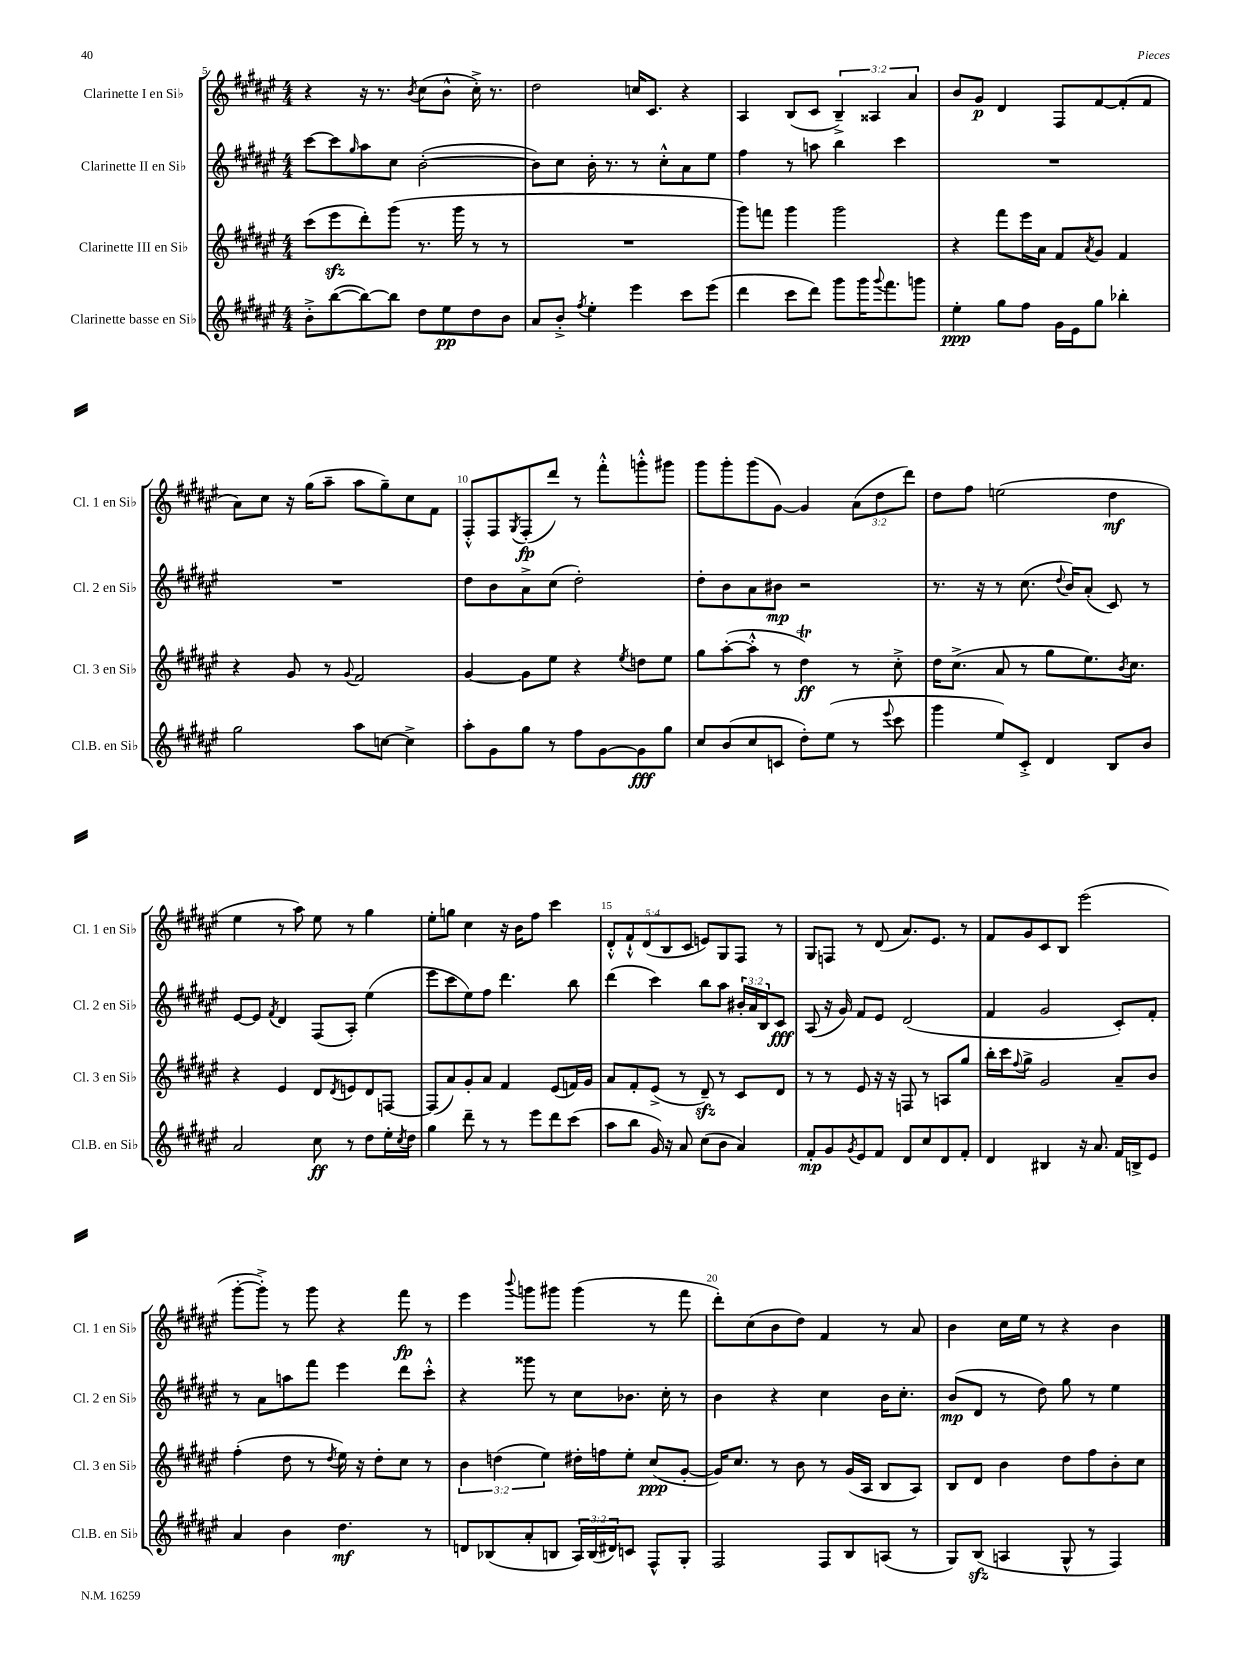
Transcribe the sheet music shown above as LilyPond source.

<<
\new StaffGroup <<
\new Staff = "s0" \with { instrumentName = "Clarinette I en Sib" shortInstrumentName = "Cl. 1 en Sib" } {
    \clef treble \key fis \major \numericTimeSignature \time 4/4 \override Staff.TupletNumber.text = #tuplet-number::calc-fraction-text
    r4 r16 r8. \acciaccatura { b'8 } cis''8( b'8-^ cis''16-.->) r8. |
    dis''2 c''16 cis'8. r4 |
    ais4 b8( cis'8 \tuplet 3/2 { b4--->) aisis4 ais'4 } |
    b'8 gis'8\p dis'4 fis8 fis'8~ fis'8-.( fis'8 |
    ais'8) cis''8 r16 gis''16( ais''8-- ais''8 gis''8--) cis''8 fis'8 |
    fis8-.-^ fis8 \acciaccatura { gis8 } fis8-.\fp( dis'''8) r8 fis'''8-.-^ g'''8-.-^ gis'''8 |
    gis'''8 gis'''8-. gis'''8( gis'8~) gis'4 \tuplet 3/2 { ais'8( dis''8 dis'''8) } |
    dis''8 fis''8 e''2( dis''4\mf |
    eis''4 r8 ais''8) eis''8 r8 gis''4 |
    eis''8-. g''8 cis''4 r16 b'16 fis''8 cis'''4 |
    \tuplet 5/4 { dis'8-.-^ fis'8-!-^ dis'8( b8 cis'8 } e'8) gis8 fis8 r8 |
    gis8 f8 r8 dis'8( ais'8.) eis'8. r8 |
    fis'8 gis'8 cis'8 b8 eis'''2( |
    gis'''8~-. gis'''8-.->) r8 gis'''8 r4 fis'''8\fp r8 |
    eis'''4 \appoggiatura { b'''8 } g'''8 gis'''8 gis'''4( r8 fis'''8 |
    dis'''8-.) cis''8( b'8 dis''8) fis'4 r8 ais'8 |
    b'4 cis''16 eis''16 r8 r4 b'4 \bar "|." |
}
\new Staff = "s1" \with { instrumentName = "Clarinette II en Sib" shortInstrumentName = "Cl. 2 en Sib" } {
    \clef treble \key fis \major \numericTimeSignature \time 4/4 \override Staff.TupletNumber.text = #tuplet-number::calc-fraction-text
    cis'''8~ cis'''8 \grace { gis''16 } ais''8 cis''8 b'2~-.( |
    b'8) cis''8 b'16-. r8. r8 cis''8-.-^ ais'8 eis''8 |
    fis''4 r8 a''8 b''4 cis'''4 |
    R1 |
    R1 |
    dis''8 b'8 ais'8-> cis''8( dis''2-.) |
    dis''8-. b'8 ais'8 bis'8\mp r2 |
    r8. r16 r8 cis''8.( \appoggiatura { dis''8 } b'16) ais'8-.( cis'8) r8 |
    eis'8~ eis'8 \acciaccatura { fis'8 } dis'4 fis8( ais8-.) eis''4( |
    eis'''8 cis'''8 eis''8) fis''8 dis'''4. b''8 |
    dis'''4( cis'''4) b''8 ais''8 \tuplet 3/2 { bis'16-. ais'16 b16 } cis'8\fff |
    ais8( r16 gis'16) fis'8 eis'8 dis'2( |
    fis'4 gis'2 cis'8-.) fis'8-. |
    r8 ais'8 a''8 fis'''8 eis'''4 dis'''8 cis'''8-.-^ |
    r4 gisis'''8 r8 cis''8 bes'8. cis''16-. r8 |
    b'4 r4 cis''4 b'16 cis''8.-. |
    b'8\mp( dis'8 r8 dis''8) gis''8 r8 eis''4 \bar "|." |
}
\new Staff = "s2" \with { instrumentName = "Clarinette III en Sib" shortInstrumentName = "Cl. 3 en Sib" } {
    \clef treble \key fis \major \numericTimeSignature \time 4/4 \override Staff.TupletNumber.text = #tuplet-number::calc-fraction-text
    cis'''8( eis'''8\sfz dis'''8-.) gis'''8( r8. gis'''16 r8 r8 |
    R1 |
    gis'''8) f'''8 gis'''4 gis'''2 |
    r4 fis'''8 eis'''16 ais'16 fis'8 \acciaccatura { ais'8 } gis'8 fis'4 |
    r4 gis'8 r8 \appoggiatura { gis'8 } fis'2 |
    gis'4~ gis'8 eis''8 r4 \acciaccatura { eis''8 } d''8 eis''8 |
    gis''8 ais''8~-.( ais''8-.-^ r8 dis''4\trill\ff) r8 cis''8-.-> |
    dis''16 cis''8.->( ais'8 r8 gis''8 eis''8.) \acciaccatura { b'8 } cis''8. |
    r4 eis'4 dis'8 \acciaccatura { dis'8 } e'8 dis'8 f8~ |
    f8( ais'8) gis'8-. ais'8 fis'4 eis'8( f'16) gis'16 |
    ais'8 fis'8-. eis'8->( r8 dis'8--\sfz) r8 cis'8 dis'8 |
    r8 r8 eis'8 r16 r16 f8 r8 a8 gis''8 |
    b''16-. cis'''16 \appoggiatura { fis''8 } gis''8-> gis'2 ais'8-- b'8 |
    fis''4-.( dis''8 r8 \acciaccatura { dis''8 } eis''16) r16 dis''8-. cis''8 r8 |
    \tuplet 3/2 { b'4 d''4( eis''4) } dis''16-. f''16 eis''8-. cis''8\ppp( gis'8~-. |
    gis'16) cis''8. r8 b'8 r8 gis'16( ais16 b8 ais8) |
    b8 dis'8 b'4 dis''8 fis''8 b'8-. cis''8 \bar "|." |
}
\new Staff = "s3" \with { instrumentName = "Clarinette basse en Sib" shortInstrumentName = "Cl.B. en Sib" } {
    \clef treble \key fis \major \numericTimeSignature \time 4/4 \override Staff.TupletNumber.text = #tuplet-number::calc-fraction-text
    b'8-.-> b''8~( b''8~) b''8 dis''8 eis''8\pp dis''8 b'8 |
    ais'8 b'8-.-> \acciaccatura { fis''8 } eis''4-. eis'''4 cis'''8 eis'''8( |
    dis'''4 cis'''8 dis'''8) gis'''8 gis'''16 \appoggiatura { gis'''8 } fis'''8. g'''8 |
    eis''4-.\ppp gis''8 fis''8 gis'16 eis'16 gis''8 bes''4-. |
    gis''2 ais''8 c''8~ c''4-> |
    ais''8-. gis'8 gis''8 r8 fis''8 gis'8~ gis'8\fff gis''8 |
    cis''8 b'8( cis''8 c'8 dis''8-.) eis''8( r8 \appoggiatura { eis'''8 } cis'''8 |
    gis'''4 eis''8) cis'8-.-> dis'4 b8 b'8 |
    ais'2 cis''8\ff r8 dis''8 eis''16-. \acciaccatura { cis''8 } dis''16 |
    gis''4 dis'''8-- r8 r8 eis'''8 dis'''8 cis'''8( |
    ais''8 b''8 gis'16) r16 ais'8 cis''8( b'8 ais'4) |
    fis'8-.\mp gis'8 \acciaccatura { gis'8 } eis'8 fis'8 dis'8 cis''8 dis'8 fis'8-. |
    dis'4 bis4 r16 ais'8. fis'16 b16-> eis'8 |
    ais'4 b'4 dis''4.\mf r8 |
    d'8 bes8( ais'8-. b8 \tuplet 3/2 { ais16) b16( dis'16) } c'8 fis8-^ gis8-. |
    fis2 fis8 b8 a8( r8 |
    gis8) b8\sfz( a4 gis8-^ r8 fis4) \bar "|." |
}
>>
>>
\layout { \context { \Score currentBarNumber = #5 \override BarNumber.break-visibility = ##(#f #t #t) barNumberVisibility = #(every-nth-bar-number-visible 5) } }
